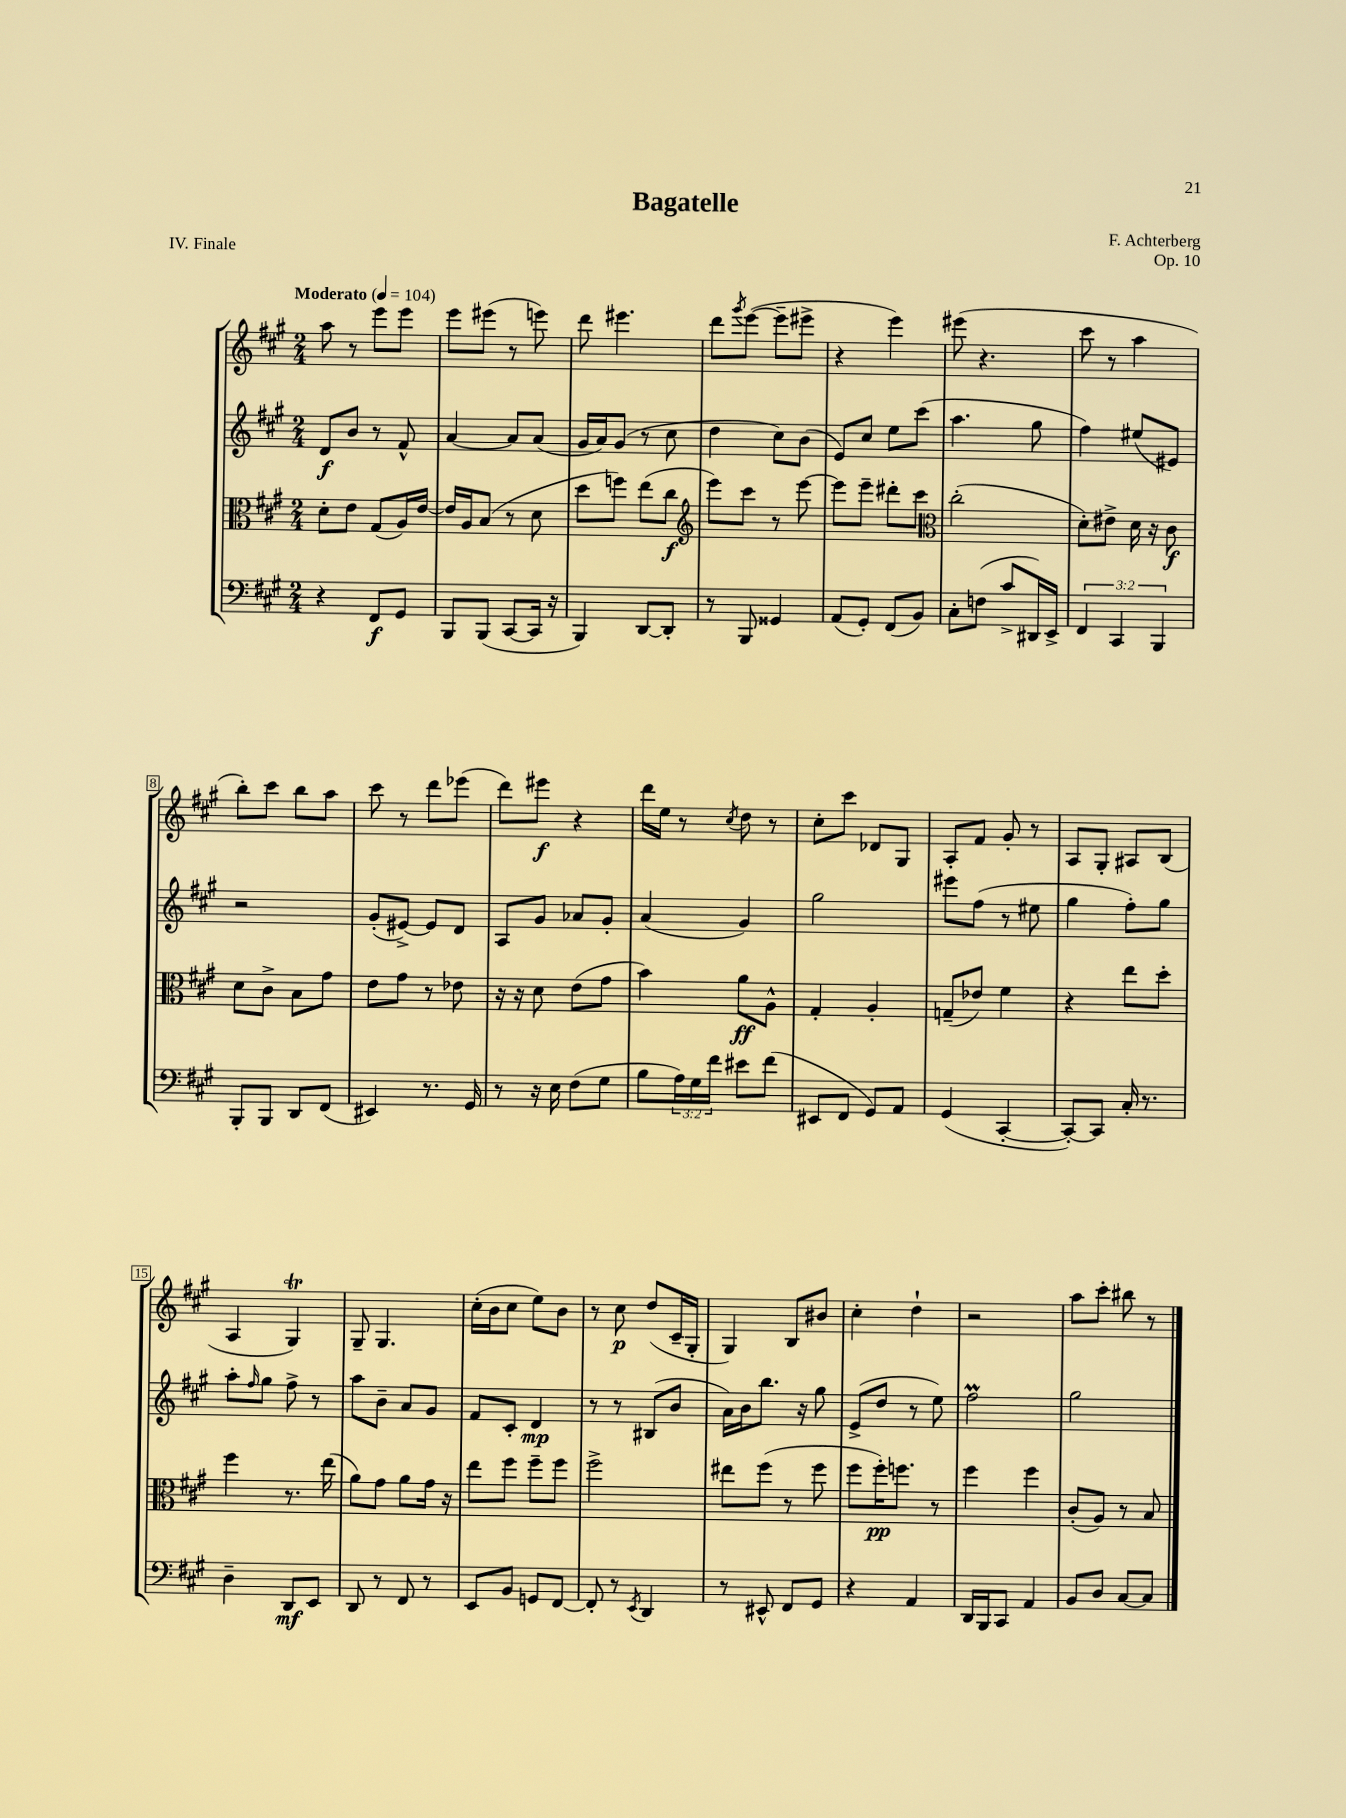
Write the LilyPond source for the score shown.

\header { title = "Bagatelle" composer = "F. Achterberg" opus = "Op. 10" piece = "IV. Finale" }
<<
\new StaffGroup <<
\new Staff = "s0" {
    \clef treble \key a \major \numericTimeSignature \time 2/4 \tempo "Moderato" 4 = 104
    a''8 r8 e'''8 e'''8 |
    e'''8 eis'''8( r8 e'''8) |
    d'''8 eis'''4. |
    d'''8 \acciaccatura { gis'''8 } e'''8~( e'''8-- eis'''8-> |
    r4 e'''4) |
    eis'''8( r4. |
    cis'''8 r8 a''4 |
    b''8-.) cis'''8 b''8 a''8 |
    cis'''8 r8 d'''8 ees'''8( |
    d'''8) eis'''8\f r4 |
    d'''16 e''16 r8 \acciaccatura { cis''8 } d''8 r8 |
    cis''8-. cis'''8 des'8 gis8 |
    a8-. fis'8 gis'8-. r8 |
    a8 gis8-. ais8 b8( |
    a4 gis4\trill) |
    gis8-- gis4. |
    cis''16-.( b'16 cis''8 e''8) b'8 |
    r8 cis''8\p d''8( cis'16-- gis16-. |
    gis4) b8 bis'8 |
    cis''4-. d''4-! |
    r2 |
    a''8 cis'''8-. bis''8 r8 \bar "|." |
}
\new Staff = "s1" {
    \clef treble \key a \major \numericTimeSignature \time 2/4
    d'8\f b'8 r8 fis'8-^ |
    a'4~ a'8 a'8( |
    gis'16 a'16) gis'8( r8 cis''8 |
    d''4 cis''8) b'8( |
    e'8) cis''8 e''8 cis'''8( |
    a''4. gis''8 |
    fis''4) eis''8( eis'8) |
    r2 |
    gis'8-.( eis'8~->) eis'8 d'8 |
    a8 gis'8 aes'8 gis'8-. |
    a'4( gis'4) |
    gis''2 |
    eis'''8 fis''8( r8 eis''8 |
    gis''4 fis''8-.) gis''8 |
    a''8-. \grace { fis''16 } gis''8 fis''8-> r8 |
    a''8 b'8-- a'8 gis'8 |
    fis'8 cis'8-. d'4\mp |
    r8 r8 bis8( b'8 |
    a'16) b'16 b''8. r16 gis''8 |
    e'8->( d''8 r8 e''8) |
    fis''2\prall |
    gis''2 \bar "|." |
}
\new Staff = "s2" {
    \clef alto \key a \major \numericTimeSignature \time 2/4
    d'8-. e'8 gis8( a16) e'16~ |
    e'16 a16 b8( r8 d'8 |
    d''8 f''8) e''8( cis''8\f |
    \clef treble e'''8) cis'''8 r8 e'''8~ |
    e'''8 e'''8-- dis'''8-. cis'''8 |
    \clef alto cis''2-.( |
    d'8-.) eis'8-> d'16 r16 cis'8\f |
    d'8 cis'8-> b8 gis'8 |
    e'8 gis'8 r8 ees'8 |
    r16 r16 d'8 e'8( gis'8 |
    b'4) a'8\ff a8-^ |
    gis4-. a4-. |
    g8--( ees'8) fis'4 |
    r4 e''8 d''8-. |
    fis''4 r8. e''16( |
    a'8) gis'8 a'8 gis'16 r16 |
    e''8 fis''8 fis''8-- fis''8 |
    fis''2-> |
    eis''8 fis''8( r8 fis''8 |
    fis''8 fis''16-.\pp) f''8. r8 |
    fis''4 fis''4 |
    cis'8-.( a8) r8 b8 \bar "|." |
}
\new Staff = "s3" {
    \clef bass \key a \major \numericTimeSignature \time 2/4 \override Staff.TupletNumber.text = #tuplet-number::calc-fraction-text
    r4 fis,8\f gis,8 |
    b,,8 b,,8( cis,8~ cis,16 r16 |
    b,,4) d,8~ d,8-. |
    r8 b,,8 gisis,4 |
    a,8( gis,8-.) fis,8( b,8) |
    cis8-. f8( cis'8-> dis,16) e,16-> |
    \tuplet 3/2 { fis,4 cis,4 b,,4 } |
    b,,8-. b,,8 d,8 fis,8( |
    eis,4) r8. gis,16 |
    r8 r16 e16 fis8( gis8 |
    b8 \tuplet 3/2 { a16) gis16 fis'16 } eis'8 fis'8( |
    eis,8 fis,8 gis,8) a,8 |
    gis,4( cis,4~-. |
    cis,8~-.) cis,8 cis16-. r8. |
    d4-- d,8\mf e,8 |
    d,8 r8 fis,8 r8 |
    e,8 b,8 g,8 fis,8~ |
    fis,8-. r8 \acciaccatura { e,8 } d,4 |
    r8 eis,8-^ fis,8 gis,8 |
    r4 a,4 |
    d,16 b,,16 cis,8 a,4 |
    b,8 d8 cis8~ cis8 \bar "|." |
}
>>
>>
\layout { \context { \Score \override BarNumber.stencil = #(make-stencil-boxer 0.1 0.3 ly:text-interface::print) } }
